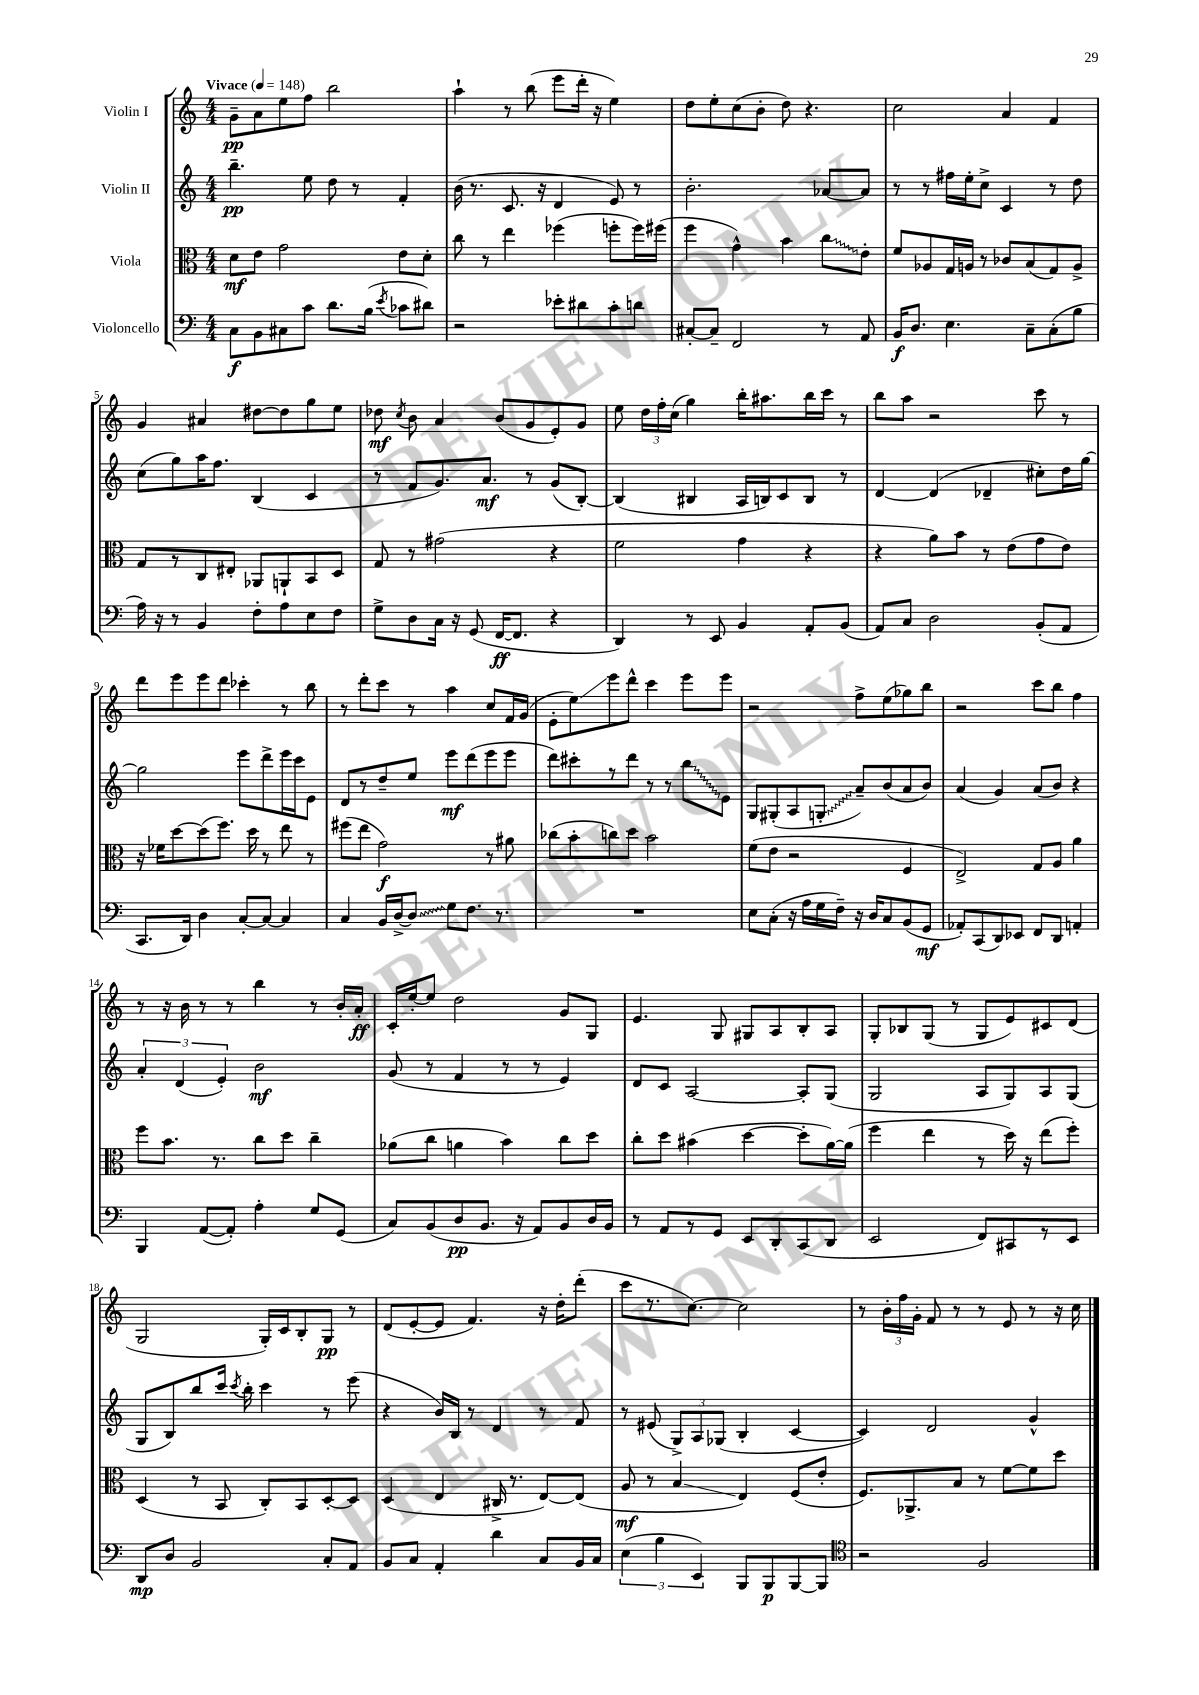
<<
\new StaffGroup <<
\new Staff = "s0" \with { instrumentName = "Violin I" } {
    \clef treble \key c \major \numericTimeSignature \time 4/4 \tempo "Vivace" 4 = 148
    \autoBeamOff g'8[--\pp a'8 e''8 f''8] b''2 |
    a''4-! r8 b''8( e'''8[ d'''16]-. r16 e''4) |
    d''8[ e''8-. c''8( b'8]-. d''8) r4. |
    c''2 a'4 f'4 |
    g'4 ais'4 dis''8[~ dis''8 g''8 e''8] |
    des''8\mf \acciaccatura { c''8 } b'8 a'4 b'8[( g'8 e'8-.) g'8] |
    e''8 \tuplet 3/2 { d''16[ f''16-. c''16]( } g''4) b''16[-. ais''8. b''16 c'''16] r8 |
    b''8[ a''8] r2 c'''8 r8 |
    d'''8[ e'''8 e'''8 d'''8] ces'''4-. r8 b''8 |
    r8 d'''8[-. c'''8] r8 a''4 c''8[ f'16 g'16]( |
    e'8[-. e''8\glissando) e'''8 d'''8]-^ c'''4 e'''8[ e'''8] |
    r2 f''8[-> e''8( ges''8) b''8] |
    r2 c'''8[ b''8] f''4 |
    r8 r16 b'16 r8 r8 b''4 r8 b'16[-. a'16]-.\ff |
    c'16[-. e''16~-. e''8] d''2 g'8[ g8] |
    e'4. g8 gis8[ a8 b8-. a8] |
    g8[-. bes8 g8]( r8 g8[ e'8) cis'8 d'8]( |
    g2 g16[-.) c'16 b8-. g8]\pp r8 |
    d'8[( e'8~-. e'8] f'4.) r16 d''16[-. d'''8]-.( |
    c'''8[ r8. c''8.]~) c''2 |
    r8 \tuplet 3/2 { b'16[-. f''16 g'16]-. } f'8 r8 r8 e'8 r8 r16 c''16 \bar "|." |
}
\new Staff = "s1" \with { instrumentName = "Violin II" } {
    \clef treble \key c \major \numericTimeSignature \time 4/4
    \autoBeamOff b''4.--\pp e''8 d''8 r8 f'4-. |
    b'16( r8. c'8. r16 d'4 e'8) r8 |
    b'2.-. aes'8[~ aes'8] |
    r8 r8 fis''16[ e''16-. c''8]-> c'4 r8 d''8 |
    c''8[( g''8) a''16 f''8.] b4( c'4 |
    r8 f'8[ g'8.) a'8.]\mf r8 g'8[( b8]~-.) |
    b4( bis4 a16[ b16) c'8 b8] r8 |
    d'4~ d'4( des'4-- cis''8[-.) d''16 g''16]~ |
    g''2 e'''8[ d'''8-> e'''16 c'''16 e'8] |
    d'8[ r8 d''8-- e''8] e'''8[\mf d'''8( e'''8 e'''8] |
    d'''8[) cis'''8-. r8 d'''8] r8 r8 \once \override Glissando.style = #'zigzag b''8[\glissando e'8] |
    g8[ gis8-.( a8 \once \override Glissando.style = #'zigzag g8]-.\glissando a'8[--) b'8( a'8 b'8]) |
    a'4( g'4) a'8[( b'8]) r4 |
    \tuplet 3/2 { a'4-. d'4( e'4-.) } b'2\mf |
    g'8( r8 f'4 r8 r8 e'4) |
    d'8[ c'8] a2~ a8[-. g8]( |
    g2 a8[ g8) a8 g8]( |
    g8[ b8) b''8 c'''16] \acciaccatura { c'''8 } b''16-. c'''4 r8 e'''8( |
    r4 b'16[) b16] r8 d'4 r8 f'8 |
    r8 eis'8( \tuplet 3/2 { g8[->) a8 ges8]( } b4-. c'4~ |
    c'4) d'2 g'4-^ \bar "|." |
}
\new Staff = "s2" \with { instrumentName = "Viola" } {
    \clef alto \key c \major \numericTimeSignature \time 4/4
    \autoBeamOff d'8[\mf e'8] g'2 e'8[ d'8]-. |
    c''8 r8 e''4 fes''4( f''8[-. f''16) fis''16]( |
    f''4 g'4-^) b'4 \once \override Glissando.style = #'zigzag c''8[\glissando e'8]-. |
    f'8[ aes8 g16 a16] r8 ces'8[ b8( g8) a8]-> |
    g8[ r8 c8 eis8]-. aes,8[ a,8-! b,8 d8] |
    g8 r8 gis'2( r4 |
    f'2 g'4 r4 |
    r4 a'8[) b'8] r8 e'8[( g'8 e'8]) |
    r16 fes'16[ d''8~ d''8( f''8.]) d''16 r8 e''8 r8 |
    fis''8[( e''8] g'2\f) r8 ais'8 |
    ces''8[( b'8-. c''8) d''8] b'2 |
    f'8[( e'8] r2 f4 |
    e2->) g8[ a8] a'4 |
    f''8[ b'8.] r8. c''8[ d''8] c''4-- |
    aes'8[( c''8] a'4 b'4) c''8[ d''8] |
    c''8[-. d''8] bis'4( d''4~ d''8[-. a'16~) a'16]( |
    f''4 e''4 r8 d''16) r16 e''8[( f''8]-.) |
    d4( r8 b,8 c8[-.) b,8 d8~-. d8] |
    d4( e4 cis16-> r8. e8[~) e8]( |
    a8\mf r8 b4\glissando e4) f8[( e'8]-. |
    f8.[) aes,8.-> b8] r8 f'8[~ f'8 d''8] \bar "|." |
}
\new Staff = "s3" \with { instrumentName = "Violoncello" } {
    \clef bass \key c \major \numericTimeSignature \time 4/4
    \autoBeamOff c8[\f b,8 cis8 c'8] d'8.[ b16]( \acciaccatura { e'8 } ces'8[ dis'8]) |
    r2 ees'8[-. dis'8 c'8-. d'8] |
    cis8[~-. cis8]-- f,2 r8 a,8 |
    b,16[\f d8.] e4. c8[-- c8-.( b8] |
    a16) r16 r8 b,4 f8[-. a8 e8 f8] |
    g8[-> d8 c16] r16 g,8( f,16[~\ff f,8.] r4 |
    d,4) r8 e,8 b,4 a,8[-. b,8]( |
    a,8[) c8] d2 b,8[-.( a,8] |
    c,8.[ d,16]) d4 c8[~-. c8]~ c4 |
    c4 b,16[ d16~-> \once \override Glissando.style = #'zigzag d8]\glissando g8[ f8.] r8. |
    R1 |
    e8[ c8]-.( r16 a16[ g16 f16]--) r16 d16[ c8 b,8( g,8]\mf |
    aes,8[-.) c,8( d,8) ees,8] f,8[ d,8] a,4-. |
    b,,4 a,8[~( a,8]-.) a4-. g8[ g,8]( |
    c8[) b,8( d8\pp b,8.] r16 a,8[) b,8 d16 b,16] |
    r8 a,8[ r8 g,8] e,8[ d,8-. c,8( d,8] |
    e,2 f,8[) cis,8 r8 e,8] |
    d,8[\mp d8] b,2 c8[-. a,8] |
    b,8[ c8] a,4-. d'4 c8[ b,16 c16] |
    \tuplet 3/2 { e4( b4 e,4) } b,,8[ b,,8\p b,,8~ b,,8] |
    \clef tenor r2 f2 \bar "|." |
}
>>
>>
